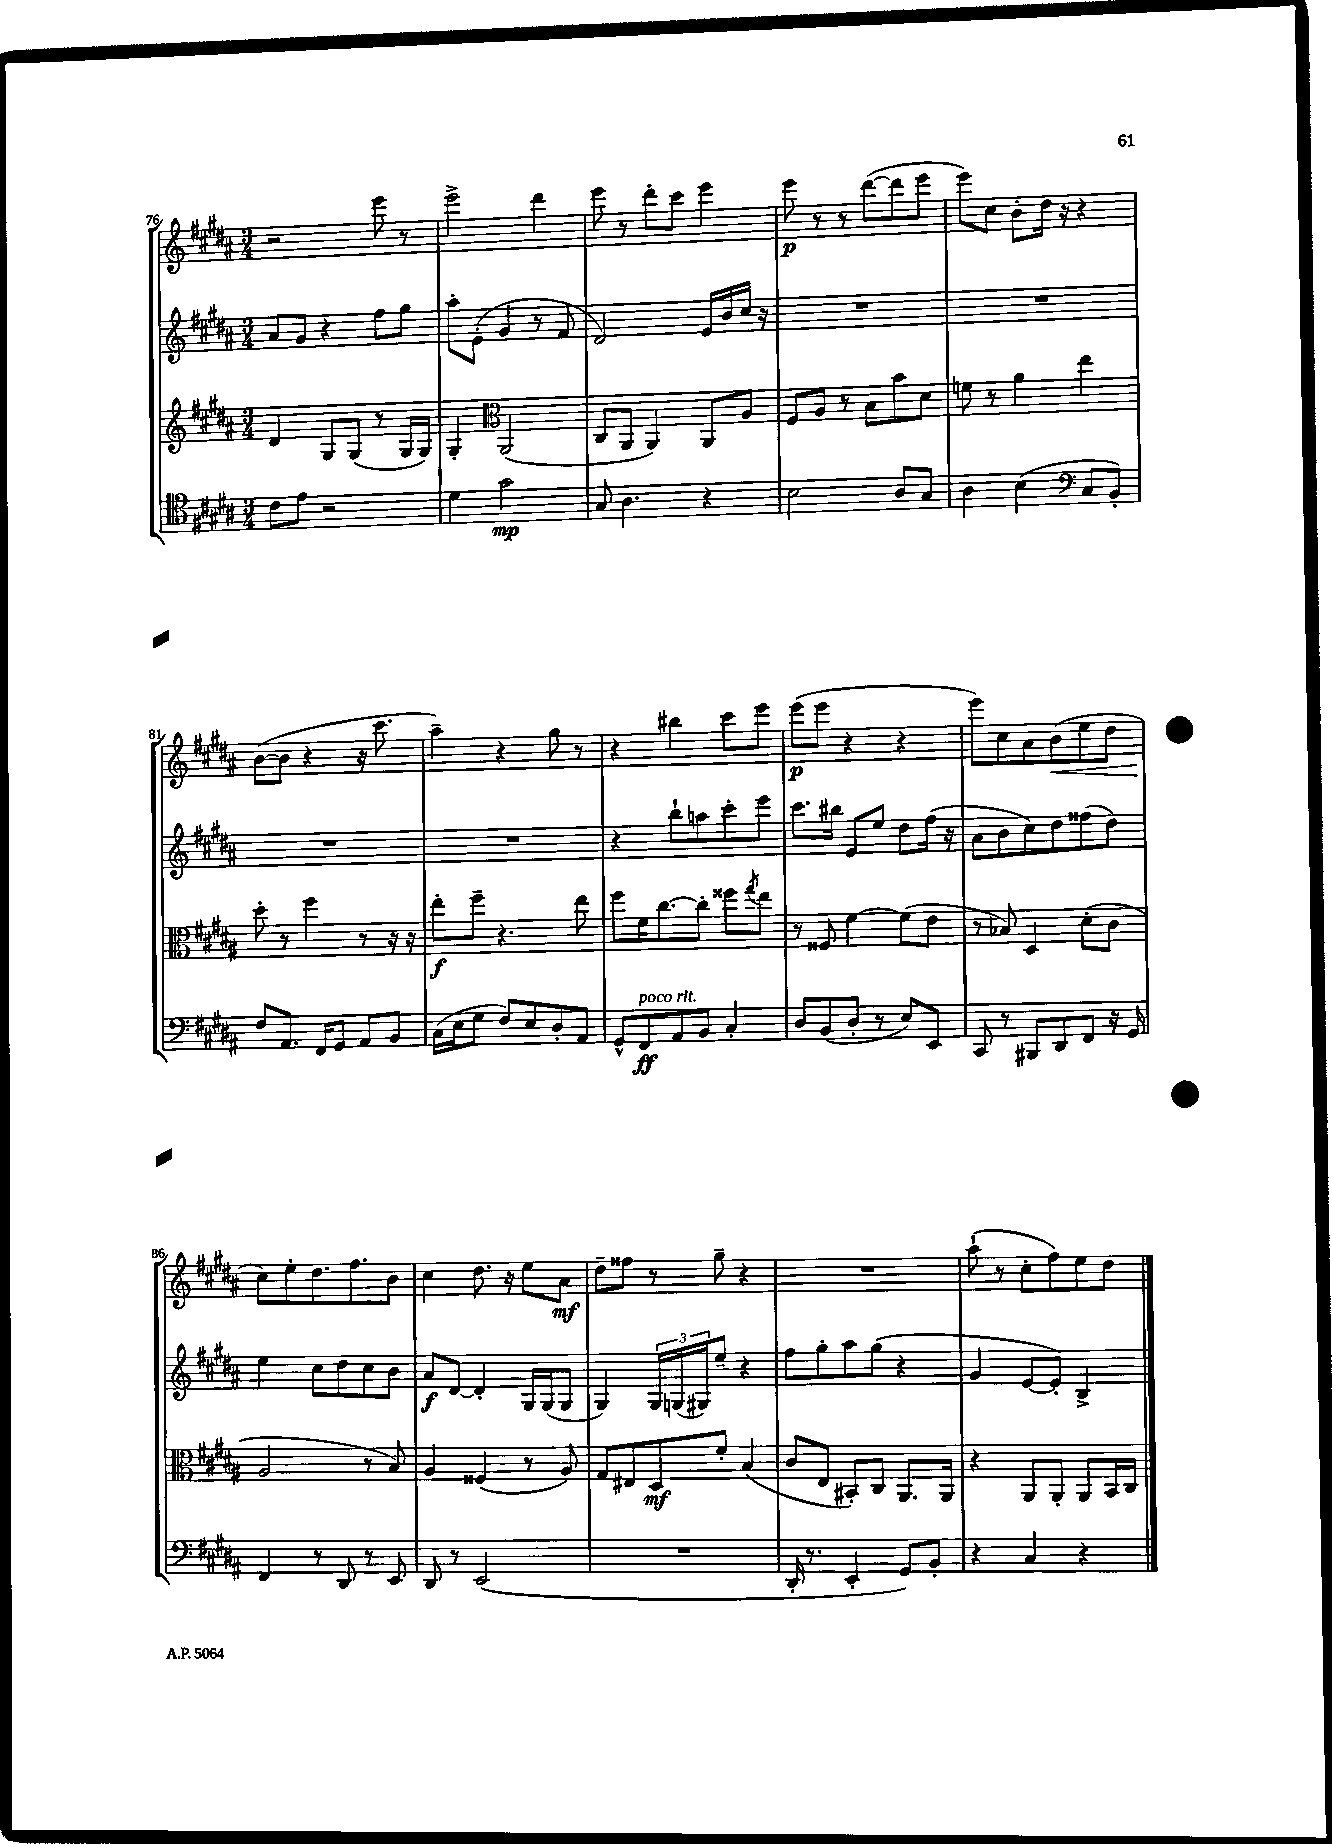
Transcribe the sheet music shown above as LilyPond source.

<<
\new StaffGroup <<
\new Staff = "s0" {
    \clef treble \key b \major \numericTimeSignature \time 3/4
    r2 e'''8 r8 |
    e'''2-> dis'''4 |
    e'''8 r8 dis'''8-. cis'''8 e'''4 |
    e'''8\p r8 r8 dis'''8~( dis'''8 e'''8 |
    e'''8) cis''8 b'8-. dis''16 r16 r4 |
    b'8~( b'8 r4 r16 cis'''8. |
    ais''4--) r4 gis''8 r8 |
    r4 bis''4 cis'''8 e'''8 |
    e'''8\p( e'''8 r4 r4 |
    e'''8) cis''8 ais'8 b'8\<( e''8 dis''8 |
    cis''8\!) e''8-. dis''8. fis''8. b'8 |
    cis''4 dis''8. r16 e''8 ais'8\mf |
    dis''8-- fisis''8 r8 gis''8-- r4 |
    R2. |
    ais''8-!( r8 cis''8-. fis''8) e''8 dis''8 \bar "|." |
}
\new Staff = "s1" {
    \clef treble \key b \major \numericTimeSignature \time 3/4
    ais'8 gis'8 r4 fis''8 gis''8 |
    ais''8-. e'8-.( gis'4 r8 fis'8 |
    dis'2) e'16 b'16 cis''16 r16 |
    R2. |
    R2. |
    R2. |
    R2. |
    r4 b''8-! a''8 cis'''8-. e'''8 |
    cis'''8. bis''16 e'8 e''8 dis''8 fis''16( r16 |
    ais'8 b'8 cis''8) dis''8 fisis''8( dis''8) |
    e''4 cis''8 dis''8 cis''8 b'8 |
    ais'8\f dis'8~ dis'4-. gis16 gis16( gis8 |
    gis4) \tuplet 3/2 { gis16 g16( gis16) } e''8-- r4 |
    fis''8 gis''8-. ais''8 gis''8( r4 |
    gis'4 e'8~ e'8-.) b4-> \bar "|." |
}
\new Staff = "s2" {
    \clef treble \key b \major \numericTimeSignature \time 3/4
    dis'4 gis8 gis8( r8 gis16 gis16) |
    gis4-. \clef alto ais,2( |
    cis8 ais,8 ais,4) ais,8 ais8 |
    fis8 ais8 r8 b8 b'8 dis'8 |
    f'8 r8 ais'4 e''4 |
    dis''8-. r8 fis''4 r8 r16 r16 |
    e''8-.\f fis''8-- r4. e''8 |
    fis''8 fis'16 cis''8.~ cis''8-. fisis''8 \acciaccatura { gis''8 } e''8 |
    r8 fisis8 fis'4~ fis'8( e'8 |
    r8 bes8) dis4 dis'8-.( cis'8 |
    ais2 r8 b8) |
    ais4 fisis4( r8 ais8) |
    gis8 eis8 dis8\mf fis'8-. b4( |
    cis'8 e8 bis,8-.) cis8 ais,8. ais,16 |
    r4 ais,8 ais,8-. ais,8 b,16 cis16 \bar "|." |
}
\new Staff = "s3" {
    \clef tenor \key b \major \numericTimeSignature \time 3/4
    cis'8 e'8 r2 |
    dis'4 gis'2\mp |
    gis8 ais4. r4 |
    b2 ais8 gis8 |
    ais4 b4( \clef bass cis8 b,8-.) |
    fis8 ais,8. fis,16 gis,8 ais,8 b,8 |
    cis16( e16 gis8 fis8) e8 dis8-. ais,8 |
    gis,8-^ fis,8\ff^\markup { \italic "poco rit." } ais,8 b,8 cis4-. |
    dis8 b,8( dis8-. r8 e8) e,8 |
    cis,8 r8 bis,,8 dis,8 fis,8 r16 gis,16 |
    fis,4 r8 dis,8 r8 e,8 |
    dis,8 r8 e,2( |
    R2. |
    dis,16-. r8. e,4-. gis,8) b,8-. |
    r4 cis4 r4 \bar "|." |
}
>>
>>
\layout { \context { \Score currentBarNumber = #76 } }
